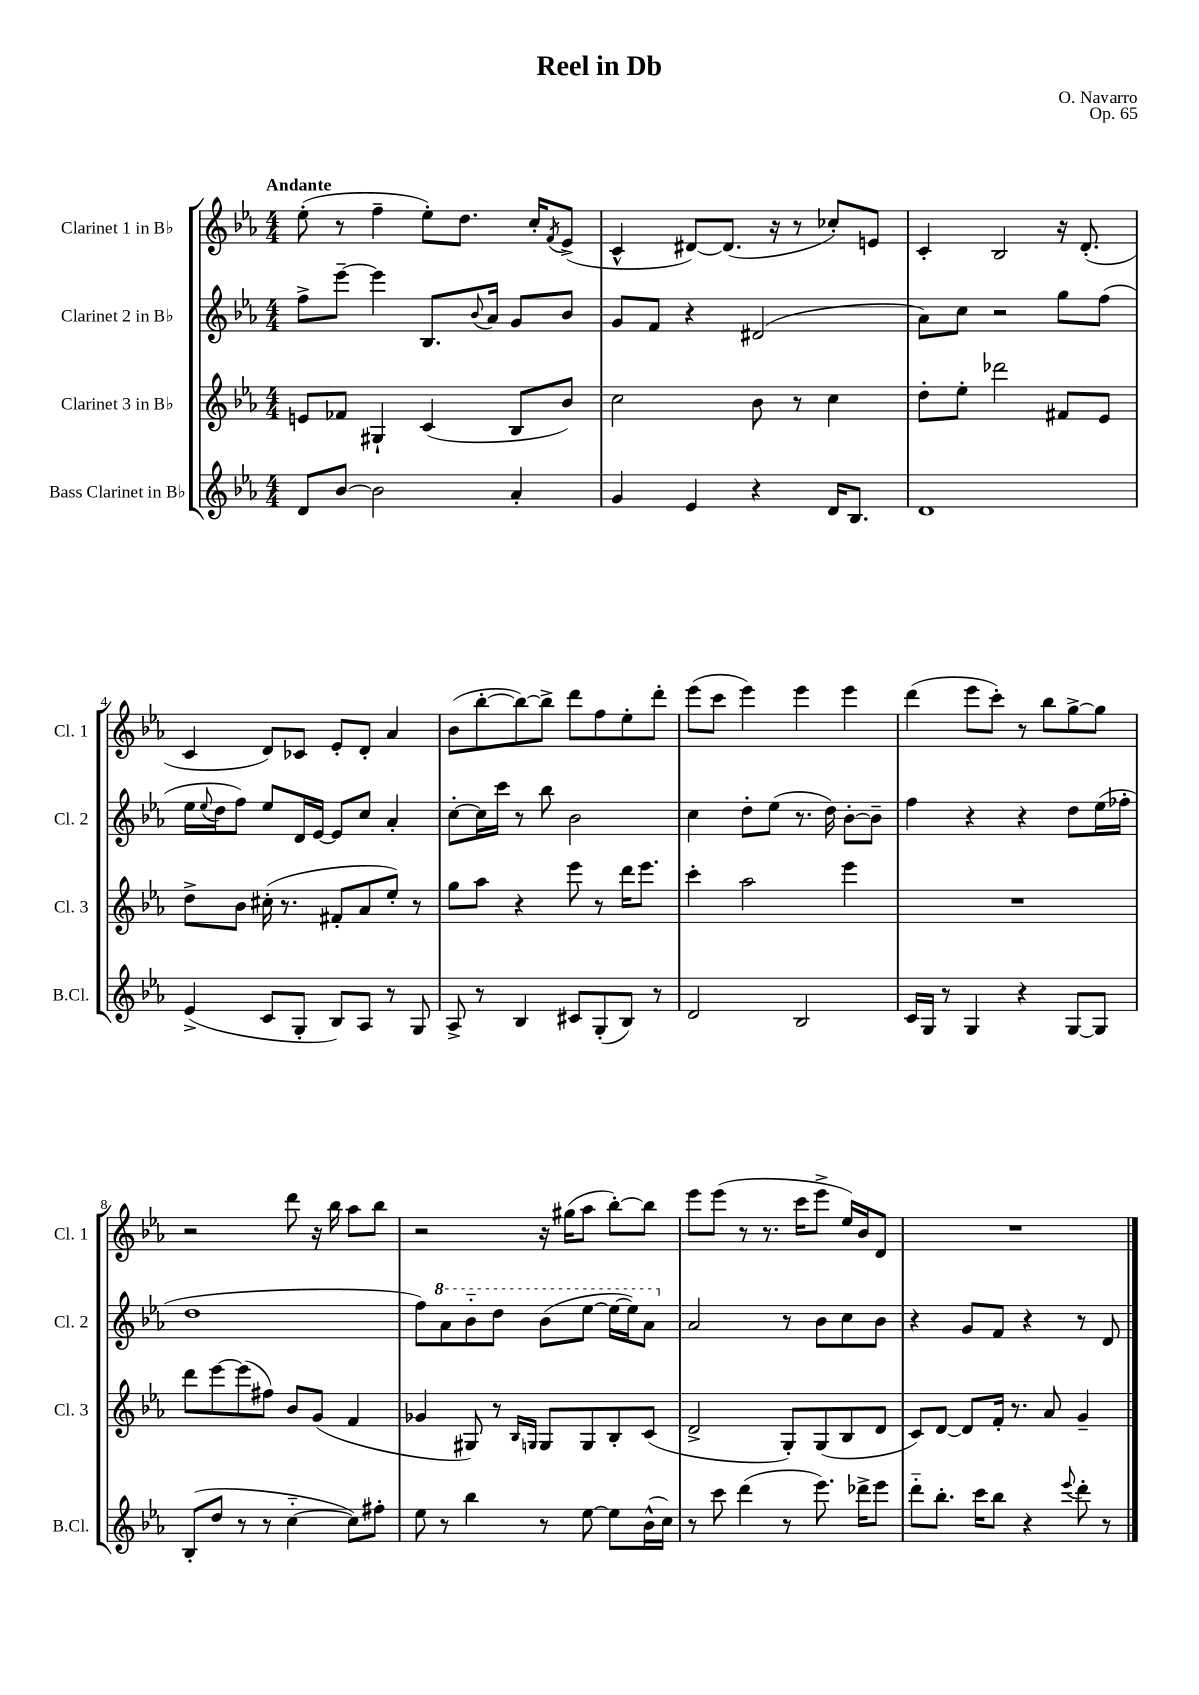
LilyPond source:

\header { title = "Reel in Db" composer = "O. Navarro" opus = "Op. 65" }
<<
\new StaffGroup <<
\new Staff = "s0" \with { instrumentName = "Clarinet 1 in Bb" shortInstrumentName = "Cl. 1" } {
    \clef treble \key ees \major \numericTimeSignature \time 4/4 \tempo "Andante"
    ees''8-.( r8 f''4-- ees''8-.) d''8. c''16-. \acciaccatura { f'8 } ees'8->( |
    c'4-^ dis'8~) dis'8.( r16 r8 ces''8-.) e'8 |
    c'4-. bes2 r16 d'8.-.( |
    c'4 d'8) ces'8 ees'8-. d'8-. aes'4 |
    bes'8( bes''8~-. bes''8~) bes''8-> d'''8 f''8 ees''8-. d'''8-. |
    ees'''8( c'''8 ees'''4) ees'''4 ees'''4 |
    d'''4( ees'''8 c'''8-.) r8 bes''8 g''8~-> g''8 |
    r2 d'''8 r16 bes''16 aes''8 bes''8 |
    r2 r16 gis''16( aes''8 bes''8~-.) bes''8 |
    ees'''8 ees'''8( r8 r8. c'''16 ees'''8-> ees''16) bes'16 d'8 |
    R1 \bar "|." |
}
\new Staff = "s1" \with { instrumentName = "Clarinet 2 in Bb" shortInstrumentName = "Cl. 2" } {
    \clef treble \key ees \major \numericTimeSignature \time 4/4
    f''8-> ees'''8~-- ees'''4 bes8. \appoggiatura { bes'8 } aes'16 g'8 bes'8 |
    g'8 f'8 r4 dis'2( |
    aes'8) c''8 r2 g''8 f''8( |
    ees''16 \appoggiatura { ees''8 } d''16 f''8) ees''8 d'16 ees'16~ ees'8 c''8 aes'4-. |
    c''8~-. c''16 c'''16 r8 bes''8 bes'2 |
    c''4 d''8-. ees''8( r8. d''16) bes'8~-. bes'8-- |
    f''4 r4 r4 d''8 ees''16( fes''16-. |
    d''1 |
    f''8) \ottava #1 aes''8 bes''8-_ d'''8 bes''8( ees'''8~ ees'''16~ ees'''16) aes''8 \ottava #0 |
    aes'2 r8 bes'8 c''8 bes'8 |
    r4 g'8 f'8 r4 r8 d'8 \bar "|." |
}
\new Staff = "s2" \with { instrumentName = "Clarinet 3 in Bb" shortInstrumentName = "Cl. 3" } {
    \clef treble \key ees \major \numericTimeSignature \time 4/4
    e'8 fes'8 gis4-! c'4( bes8 bes'8) |
    c''2 bes'8 r8 c''4 |
    d''8-. ees''8-. des'''2 fis'8 ees'8 |
    d''8-> bes'8 cis''16-.( r8. fis'8-. aes'8 ees''8-.) r8 |
    g''8 aes''8 r4 ees'''8 r8 d'''16 ees'''8. |
    c'''4-. aes''2 ees'''4 |
    R1 |
    d'''8 ees'''8~ ees'''8( fis''8) bes'8 g'8( f'4 |
    ges'4 gis8) r8 \grace { bes16 g16 } g8 g8 bes8-. c'8( |
    d'2-> g8-.) g8( bes8 d'8 |
    c'8) d'8~ d'8 f'16-. r8. aes'8 g'4-- \bar "|." |
}
\new Staff = "s3" \with { instrumentName = "Bass Clarinet in Bb" shortInstrumentName = "B.Cl." } {
    \clef treble \key ees \major \numericTimeSignature \time 4/4
    d'8 bes'8~ bes'2 aes'4-. |
    g'4 ees'4 r4 d'16 bes8. |
    d'1 |
    ees'4->( c'8 g8-. bes8) aes8 r8 g8 |
    aes8-> r8 bes4 cis'8 g8-.( bes8) r8 |
    d'2 bes2 |
    c'16 g16 r8 g4 r4 g8~ g8 |
    bes8-.( d''8 r8 r8 c''4~-_ c''8) fis''8-. |
    ees''8 r8 bes''4 r8 ees''8~ ees''8 bes'16-^( c''16) |
    r8 c'''8 d'''4( r8 ees'''8.) des'''16-> ees'''8 |
    d'''8-_ bes''8.-. c'''16 bes''8 r4 \appoggiatura { ees'''8 } d'''8-. r8 \bar "|." |
}
>>
>>
